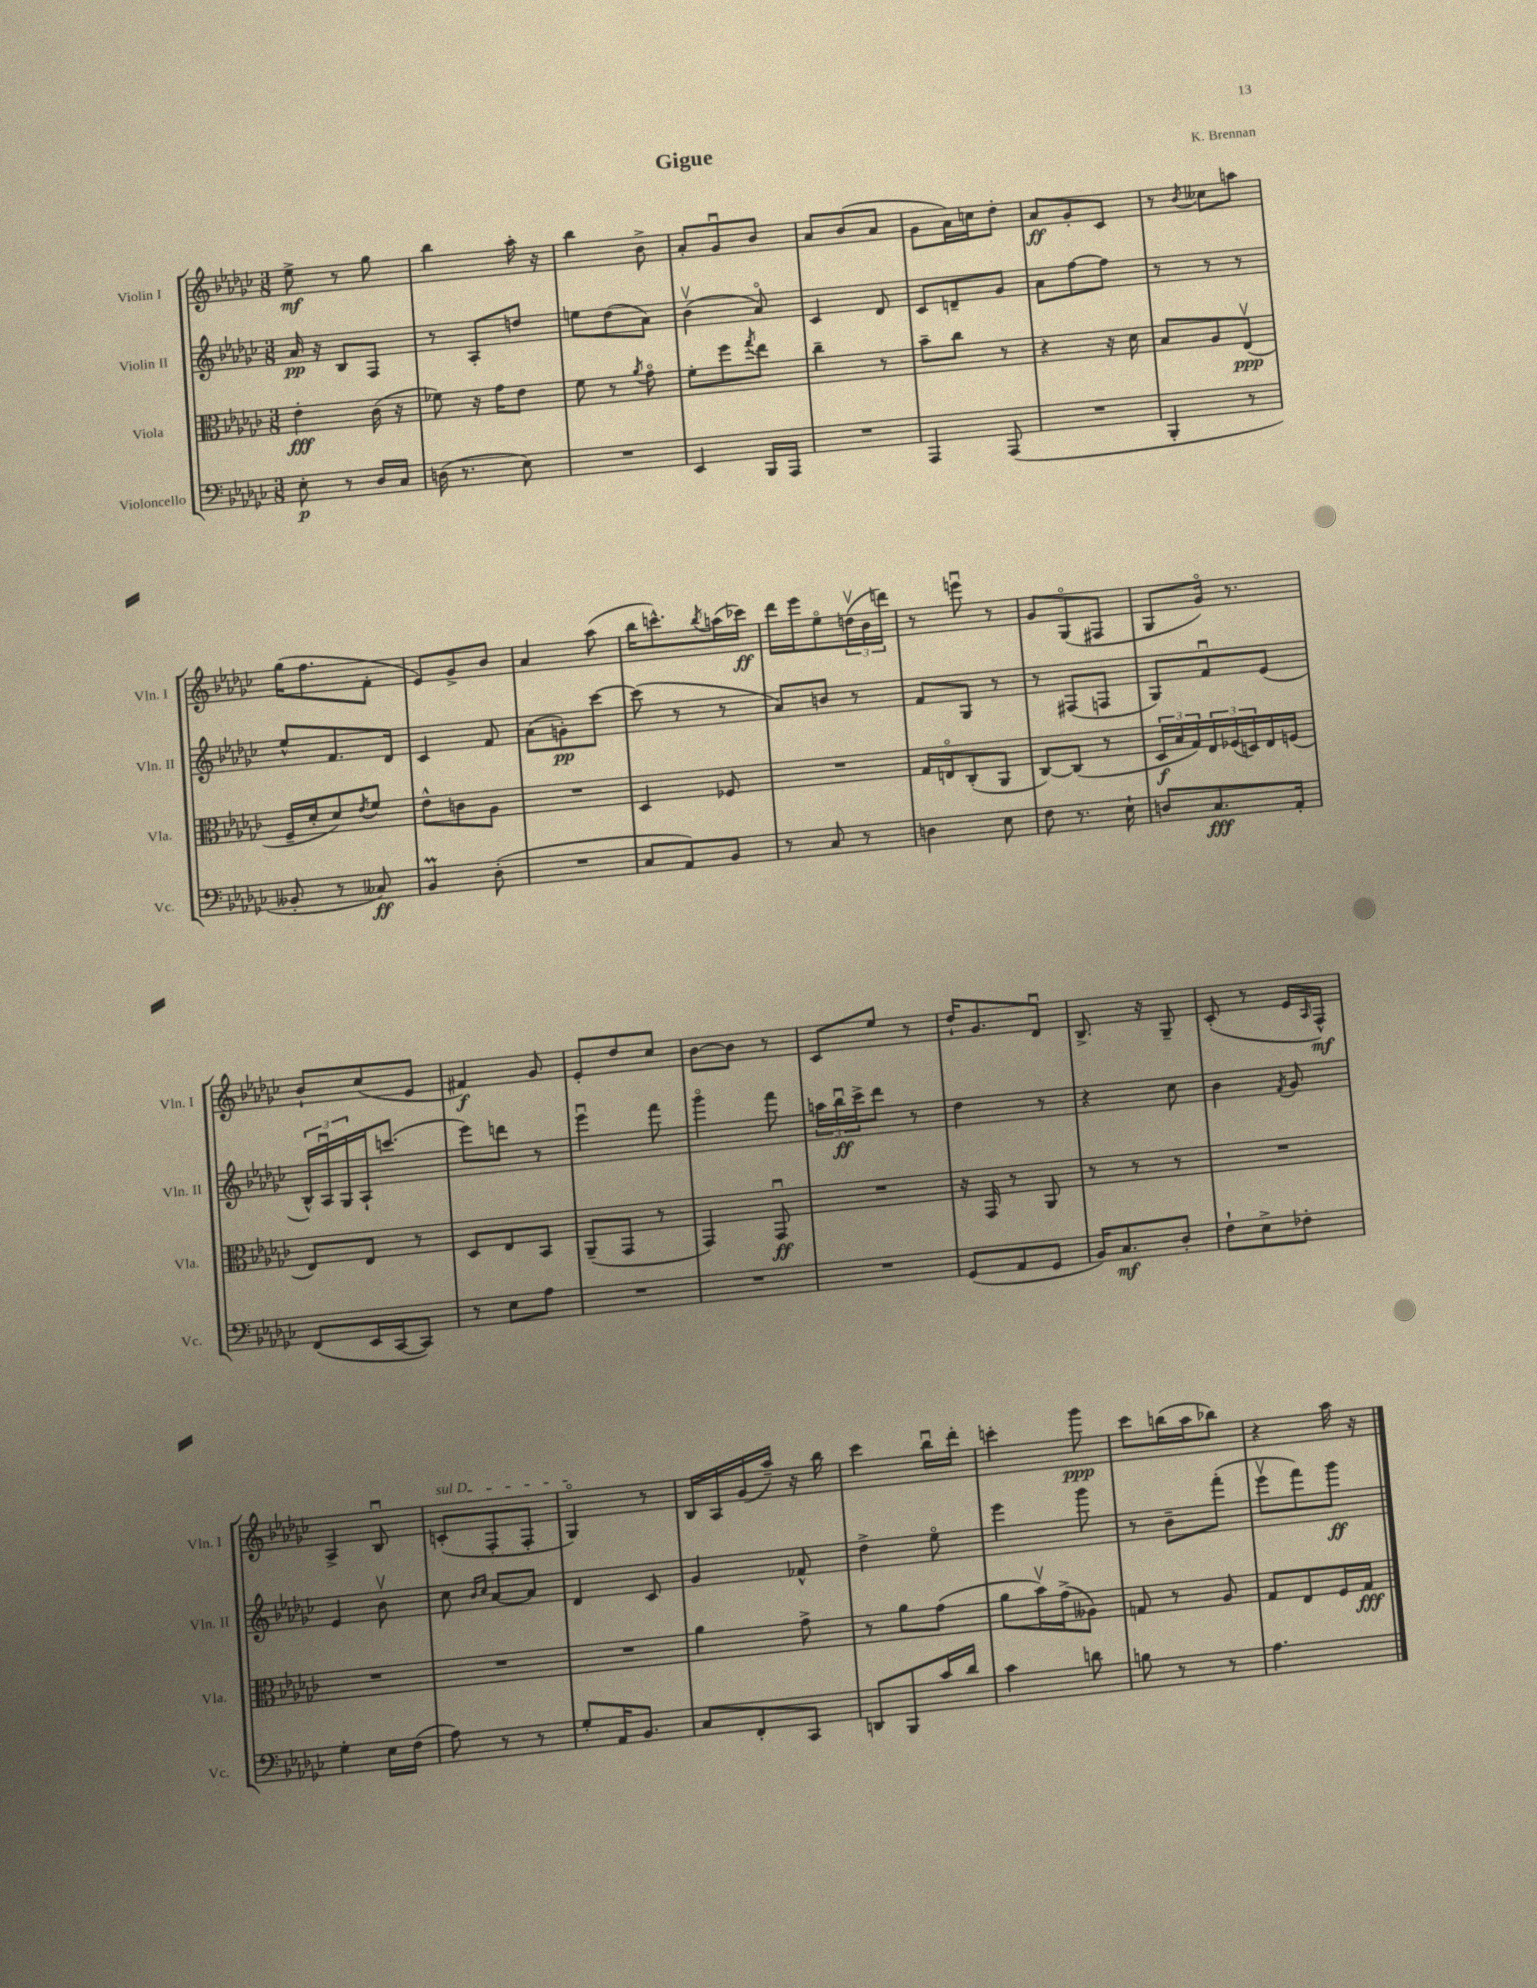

**kern	**kern	**kern	**kern
*staff4	*staff3	*staff2	*staff1
*clefF4	*clefC3	*clefG2	*clefG2
*k[b-e-a-d-g-c-]	*k[b-e-a-d-g-c-]	*k[b-e-a-d-g-c-]	*k[b-e-a-d-g-c-]
*M3/8	*M3/8	*M3/8	*M3/8
8E-'	4e-'	16a-	8ee-^
.	.	16r	.
8r	.	8B-	8r
16D-	(16c-	8F	8gg-
16C-	16r	.	.
=	=	=	=
(16D	8f-)	8r	4bb-
8.r	.	.	.
.	16r	8A-'	.
.	16g-	.	.
8E-)	8e-	8dd	16aa-'
.	.	.	16r
=	=	=	=
4.r	8f	8ee	4bb-
.	8r	(8dd-	.
.	8qa-	.	.
.	8g-o	8a-)	8b-^
=	=	=	=
4EE-	8f'	(4b-v	8a-'
.	8ff	.	8g-u
.	8qgg-	.	.
16BBB-	8ee-	8a-o)	8b-
16AAA-	.	.	.
=	=	=	=
4.r	4cc-~	4c-	8a-
.	.	.	(8b-
.	8r	8d-	8a-
=	=	=	=
4AAA-	8b-~	8c-	8g-
.	8cc-	8d~	16a-)
.	.	.	16cc
(8AAA-	8r	8g-	8dd-'
=	=	=	=
4.r	4r	8a-	8a-
.	.	[8ff	8g-'
.	16r	8ff]	8c-
.	16d-	.	.
=	=	=	=
4BBB-'	8B-	8r	8r
.	.	.	8qb-
.	8A-	8r	8cc--
8r	(8E-v	8r	8aa
=	=	=	=
8BB--'	16F~	8ee-^^	(16gg-
.	16d-'	.	8.ff
8r	8d-)	8.f	.
.	8qe-	.	.
8C--)	8f	.	8f'
.	.	16d-	.
=	=	=	=
4BB-	8e-^^	4c-	8e-)
.	8c	.	8g-^
(8D-'	8A-	8f	8b-
=	=	=	=
4.r	4.r	(8a-	4a-
.	.	8g')	.
.	.	[8ccc-	(8aa-
=	=	=	=
8C-	4D-	(8ccc-]	16bb-
.	.	.	8.ccc^^)
8AA-)	.	8r	.
.	.	.	8qbb-
8BB-	8F-	8r	(16aa
.	.	.	16ccc-)
=	=	=	=
8r	4.r	8a-)	16ddd-
.	.	.	16eee-
8C-	.	8b	8ee-o
8r	.	8r	(24ddv
.	.	.	24b-
.	.	.	24ddd)
=	=	=	=
4D	16G-	8f	8r
.	16Eo	.	.
.	(8C-'	8G-	8eeeu
8E-	8AA-	8r	8r
=	=	=	=
8F	[8C-)	8r	8g-
8.r	(8C-]	(8F#	(8G-o
.	8r	8F	8F#
16E-`	.	.	.
=	=	=	=
8D	24D-	8G-)	8G-
.	24B-	.	.
.	24G-)	.	.
8.C-	24E-	8fu	16g-o)
.	(24F-	.	.
.	.	.	8.r
.	24D)	.	.
.	16E-	(8e-	.
16AA-'	(16F	.	.
=	=	=	=
(8FF	8E-)	24B-^^)	8b-`
.	.	24A-u	.
.	.	24G-	.
16EE-	8E-	16A-`	(8cc-
[16CC-	.	(8.ccc	.
8CC-])	8r	.	8e-
=	=	=	=
8r	8D-	8eee-)	4f#)
8E-	8E-	8ddd	.
8A-	8BB-	8r	8g-
=	=	=	=
4.r	(8AA-~	4eee-u	8e-'
.	8GG-	.	8dd-
.	8r	8fff	8cc-
=	=	=	=
4.r	4GG-)	4ggg-o	[8b-
.	.	.	8b-]
.	8GG-u	8fff	8r
=	=	=	=
4.r	4.r	24aa	8c-
.	.	24bb-u	.
.	.	24ccc-^	.
.	.	8ddd-	8ee-
.	.	8r	8r
=	=	=	=
(8GG-	16r	4dd-	16dd-`
.	16GG-	.	8.g-
8AA-	8r	.	.
8GG-	8AA-	8r	8d-u
=	=	=	=
16BB-)	8r	4r	8.B-^
8.C-	.	.	.
.	8r	.	.
.	.	.	16r
8D-'	8r	8cc-	8G-~
=	=	=	=
8F`	4.r	4b-	(8c-'
8E-^	.	.	8r
.	.	8qf	.
8F-'	.	8g-	16e-
.	.	.	16qqA-
.	.	.	16F^^)
=	=	=	=
4G-'	4.r	4e-	4A-^
16E-	.	8b-v	8B-u
(16F	.	.	.
=	=	=	=
8A-)	4.r	8cc-	(8c'
.	.	16qqb-	.
.	.	16qqcc-	.
8r	.	[8a-	8F'
8r	.	8a-]	8F'
=	=	=	=
8G-'	4.r	4d-	4G-o)
16AA-	.	.	.
8.BB-	.	.	.
.	.	8c-	8r
=	=	=	=
8C-	4a-	4g-	16B-
.	.	.	16A-
8FF'	.	.	(16g-
.	.	.	16aa-~)
8CC-	8g-^	8f-^^	16r
.	.	.	16bb-
=	=	=	=
8DD	8r	4dd-^	4ccc-
8BBB-	8a-	.	.
16c-	(8g-	8ee-o	16bb-u
16d-	.	.	16ddd-'
=	=	=	=
4c-	8a-	4eee-	4ccc'
.	16b-v)	.	.
.	(16g-^	.	.
8d	8A--)	8ggg-	8ggg-
=	=	=	=
8B	8G	8r	8ccc-
8r	8r	8b-~	(16bb
.	.	.	16aa-
8r	8A-	(8fff'	8bb-)
=	=	=	=
4.A-	8G-	8eee-v	4r
.	8E-	8fff)	.
.	16F	8ggg-	16aa-
.	16G-	.	16r
==	==	==	==
*-	*-	*-	*-
